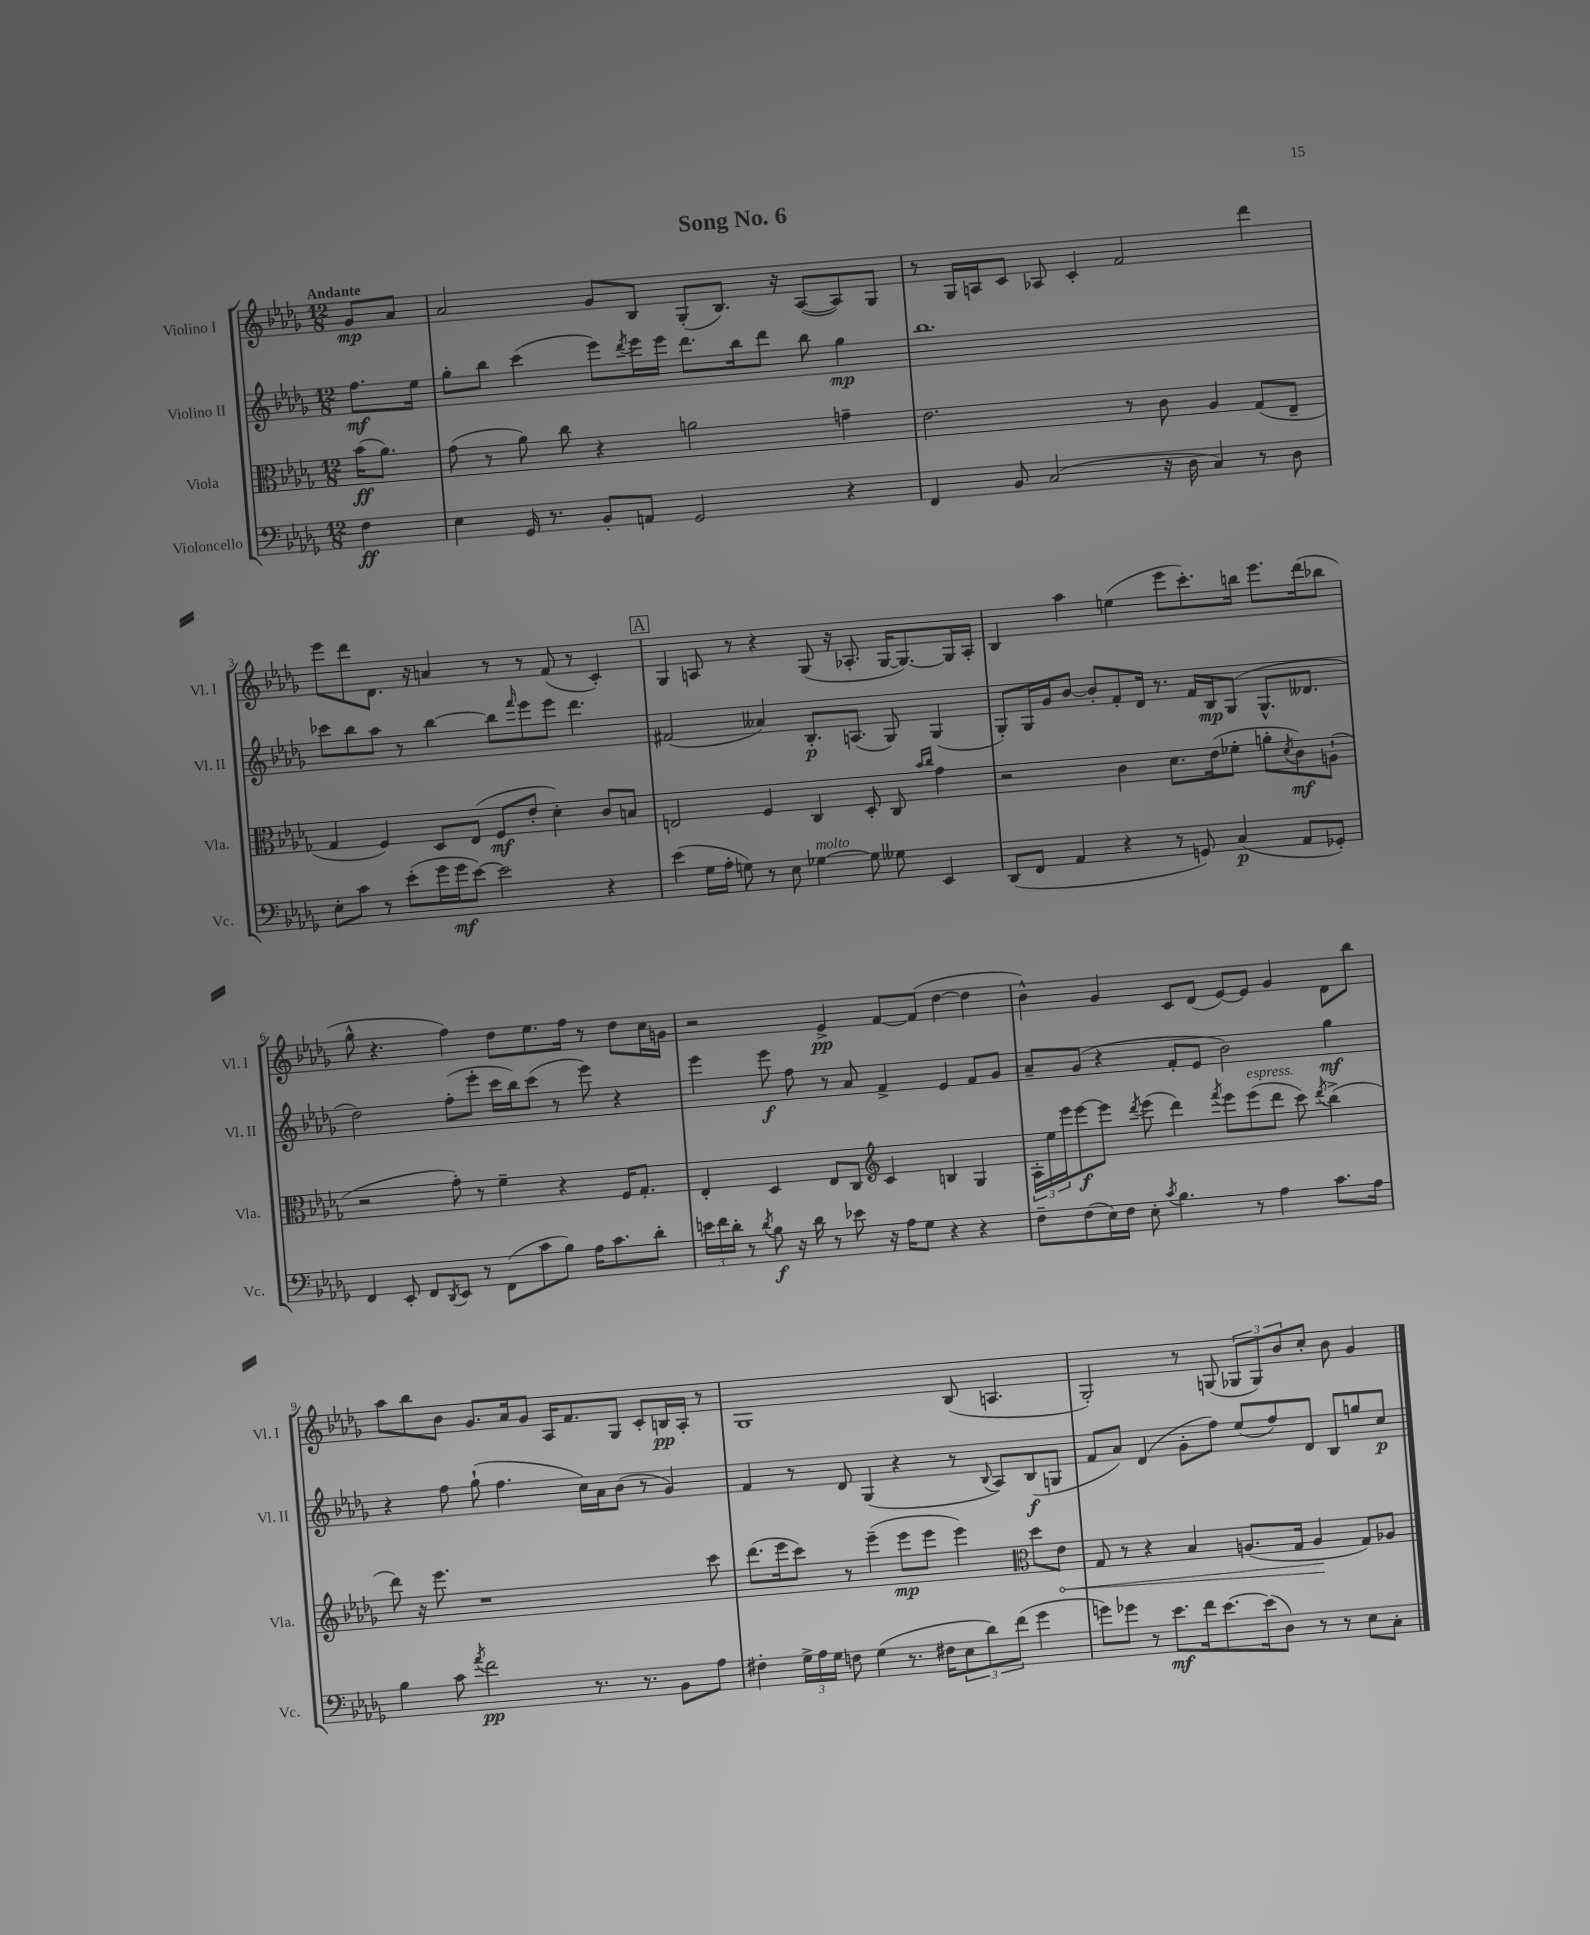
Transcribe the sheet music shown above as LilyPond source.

\header { title = "Song No. 6" }
<<
\new StaffGroup <<
\new Staff = "s0" \with { instrumentName = "Violino I" shortInstrumentName = "Vl. I" } {
    \clef treble \key des \major \numericTimeSignature \time 12/8 \partial 4 \tempo "Andante"
    ges'8\mp aes'8 |
    aes'2 ges'8 bes8 ges8-.( bes8.) r16 aes8~( aes8) ges8 |
    r8 ges16 a16 c'8 aes8 c'4-. f'2 des'''4 |
    ees'''8 des'''8 des'8. r16 a'4 r8 r8 f'8( r8 c'4-.) |
    \mark \markup { \box "A" } ges4 a8 r8 r4 ges8( r16 aes8.-. ges16~ ges8.~) ges16 aes16-. |
    bes4 aes''4 e''4( ees'''8 c'''8.-.) b''16 ees'''8. des'''16( bes''8 |
    ges''8-^ r4. f''4) des''8 ees''8. f''16 r8 des''8 c''16 g'16 |
    r2 ees'4->\pp f'8~ f'8( des''4~ des''4 |
    bes'4-^) ges'4 c'8 des'8( ees'8~) ees'8 ges'4 des'8 bes''8 |
    aes''8 bes''8 bes'8 ges'8. aes'16 ges'8 aes16 f'8. ges8 c'8-. b16\pp aes16-. r8 |
    ges1 bes8( a4. |
    ges2-.) r8 g8( \tuplet 3/2 { ges8 ges8) bes'8 } c''8-. bes'8 ges'4 \bar "|." |
}
\new Staff = "s1" \with { instrumentName = "Violino II" shortInstrumentName = "Vl. II" } {
    \clef treble \key des \major \numericTimeSignature \time 12/8 \partial 4
    f''8.\mf ees''16 |
    ges''8-. bes''8 c'''4( ees'''8) \acciaccatura { des'''8 } ees'''16 ees'''16 des'''8. bes''16 des'''8 bes''8 ges''4\mp |
    bes''1. |
    ces'''8 bes''8 aes''8 r8 bes''4~ bes''8 \grace { f'''16 } ees'''8 ees'''8 des'''4. |
    \mark \markup { \box "A" } fis'2( aeses'4) bes8.-.\p a8.( ges8) ges4( |
    ges8-.) ges16 ges'16 bes'8~ bes'8-. f'8-. des'16 r8. f'16 bes16\mp ges8( ges8.-^ deses'8. |
    des''2) f''8-.( ees'''8-. c'''16 bes''16) c'''8( r8 ees'''8) r4 |
    ees'''4 ees'''8\f f''8 r8 aes'8 f'4-> ees'4 f'8 ges'8 |
    aes'8-- ges'8( r4 f'8-. ees'8 bes'2) ges''4\mf |
    r4 f''8 ges''8-!( f''4. c''16) aes'16 bes'8( r8 ges'4) |
    f'4 r8 des'8 ges4( r4 r8 \appoggiatura { bes8 } aes8) bes8\f( g8 |
    f'8 aes'8) des'4( ges'8-. f''8) ees''8( f''8) des'8 bes8 g''8 c''8\p \bar "|." |
}
\new Staff = "s2" \with { instrumentName = "Viola" shortInstrumentName = "Vla." } {
    \clef alto \key des \major \numericTimeSignature \time 12/8 \partial 4
    bes'16\ff( aes'8.) |
    ges'8( r8 aes'8) c''8 r4 a'2 g'4-- |
    ees'2. r8 c'8 aes4 ges8( ees8-- |
    ges4 f4) des8 ees8( f8\mf ees'8-. des'4-.) c'8 b8 |
    \mark \markup { \box "A" } e2 f4 c4 des8-. c8 \grace { bes'16 c''16 } ges'4 |
    r2 c'4 des'8. ees'16( fes'8-. a'8-. \acciaccatura { des'8 } c'8\mf) a8-!( |
    r2 ges'8-.) r8 f'4-- r4 f16 ges8.-. |
    ees4-. des4 ees8 c8 \clef treble c'4 b4 ges4 |
    \tuplet 3/2 { aes16-. ees''16 ees'''16 } ees'''8~\f ees'''8 \acciaccatura { des'''8 } ees'''8( des'''4) \acciaccatura { f'''8 } ees'''8 ees'''8^\markup { \italic "espress." }( des'''8 c'''8) \acciaccatura { des'''8 } bes''4->( |
    des'''8) r16 ees'''8. r1 c'''8 |
    des'''8.( ees'''16 c'''8) r8 ees'''4--( ees'''8\mp ees'''8 ees'''4) \clef alto des''8 \once \override Hairpin.circled-tip = ##t ees'8\< |
    ges8 r8 r4 bes4 a8.( ges16 a4\! ges8) aes8 \bar "|." |
}
\new Staff = "s3" \with { instrumentName = "Violoncello" shortInstrumentName = "Vc." } {
    \clef bass \key des \major \numericTimeSignature \time 12/8 \partial 4
    f4\ff |
    ees4 ges,16 r8. bes,8-. a,8 ges,2 r4 |
    f,4 bes,8 c2( r16 des16 c4) r8 des8 |
    ees8-. c'8 r8 ees'8-.( ges'16 ges'16\mf ees'8~) ees'2 r4 |
    \mark \markup { \box "A" } ees'4( ges16 aes16-. g8) r8 ees8 ges4~^\markup { \italic "molto" } ges8 geses8 ees,4 |
    des,8( f,8 aes,4 r4 r8 g,8) c4\p( aes,8 ges,8-.) |
    f,4 ees,8-. f,8 \acciaccatura { des,8 } ees,8 r8 f,8( c'8 bes8) aes16 c'8. des'8-. |
    \tuplet 3/2 { e'16 f'16 des'16-. } r8 \acciaccatura { des'8 } bes8\f r16 des'16 r8 ees'8 r16 aes16 ges8 r4 r4 |
    f8-- f8( ees16) f16 ees8-. \acciaccatura { c'8 } bes4. r8 aes4 c'8. aes16 |
    bes4 c'8 \acciaccatura { aes'8 } f'2\pp r8. r8. bes,8 aes8 |
    fis4-. \tuplet 3/2 { ges16-> aes16 ges16 } f8 ges4( r8. fis16 \tuplet 3/2 { ees8 des'8) f'8( } ges'4 |
    g'8) ges'8 r8 ees'8.\mf f'16 ees'8.~ ees'16( des8) r8 r8 ees8 c8-. \bar "|." |
}
>>
>>
